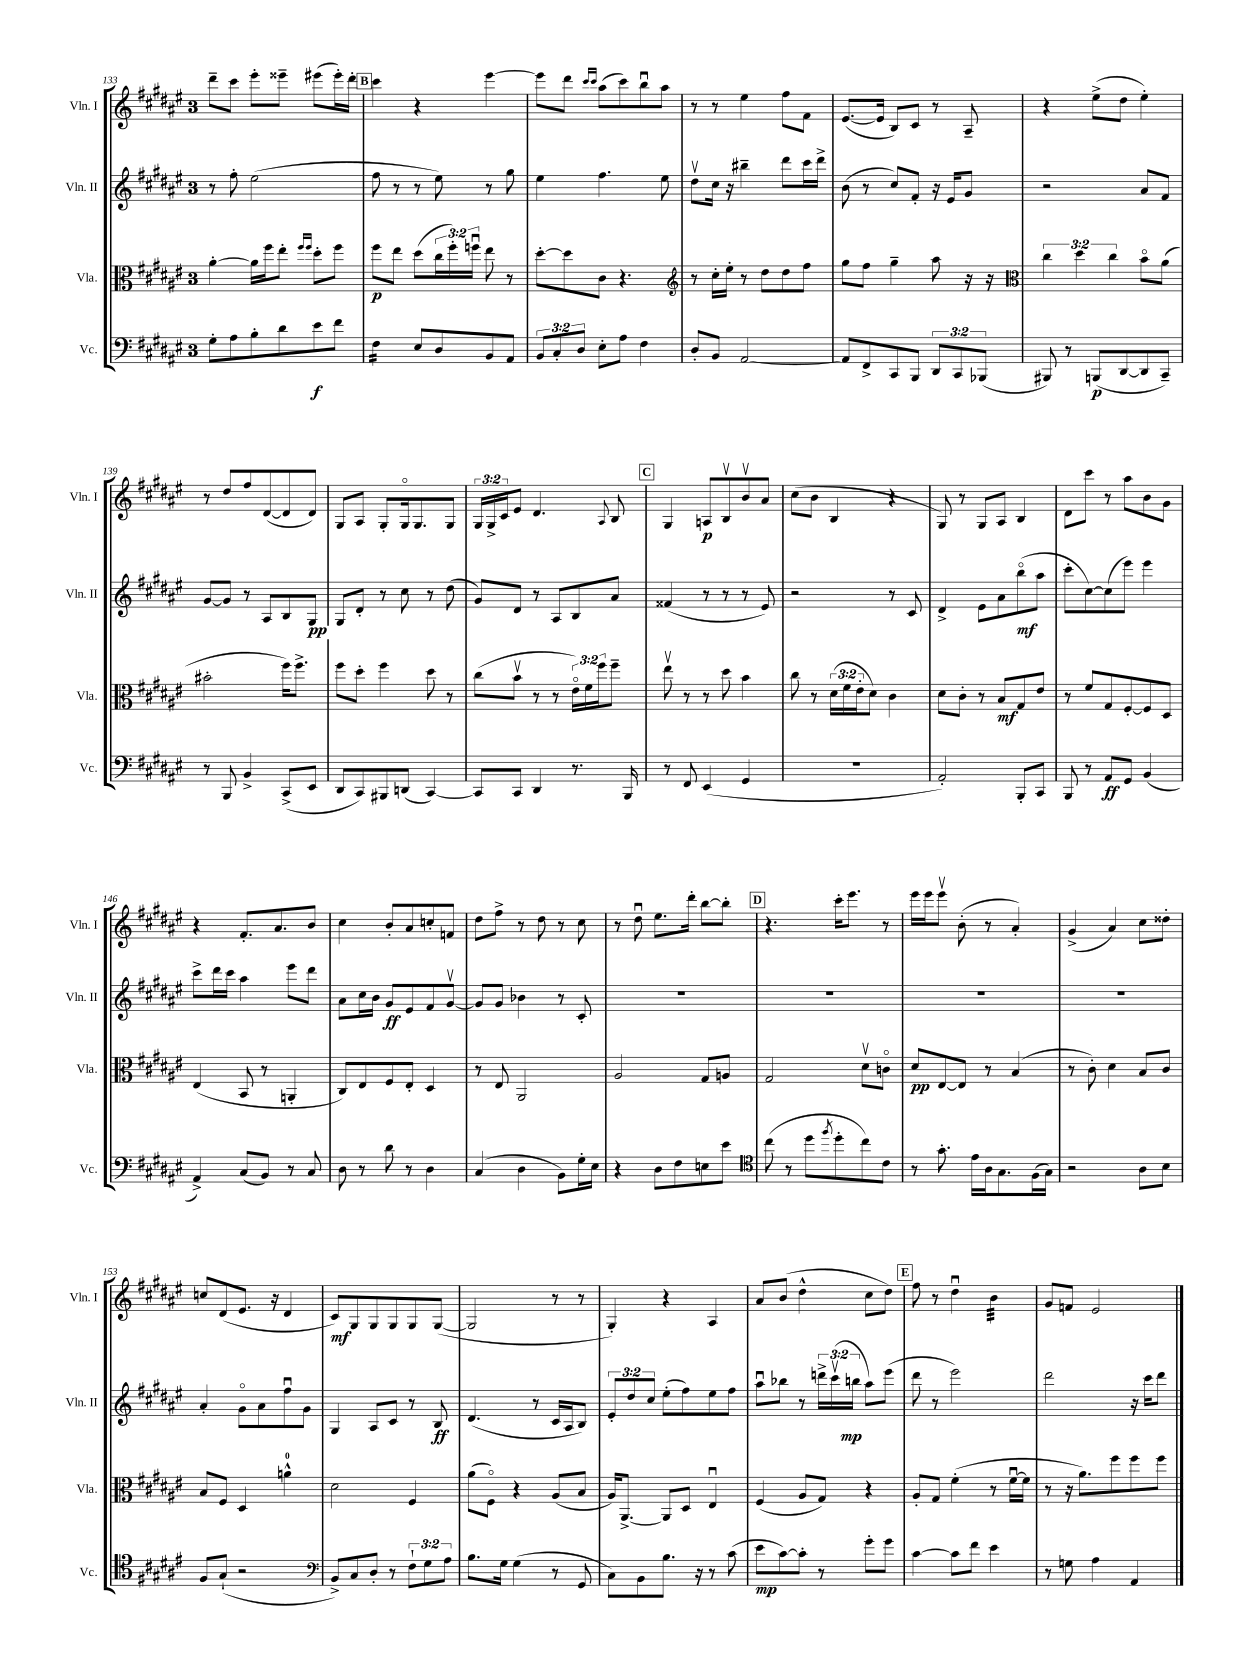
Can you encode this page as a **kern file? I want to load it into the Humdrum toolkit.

**kern	**kern	**kern	**kern
*staff4	*staff3	*staff2	*staff1
*clefF4	*clefC3	*clefG2	*clefG2
*k[f#c#g#d#a#e#]	*k[f#c#g#d#a#e#]	*k[f#c#g#d#a#e#]	*k[f#c#g#d#a#e#]
*M3/4	*M3/4	*M3/4	*M3/4
8G#'	[4a#'	8r	8ddd#~
8A#	.	8ff#'	8ccc#
8B'	16a#]	(2ee#	8eee#'
.	16ff#	.	.
8d#	8ee#'	.	8eee##~
.	16qqff#	.	.
.	16qqff#	.	.
8e#	8dd#'	.	(8eee#
8f#	8ff#	.	16eee#')
.	.	.	16ddd#'
=	=	=	=
4F#	8ff#	8ff#	4ccc#
.	8ee#	8r	.
8E#	(8dd#	8r	4r
8D#	24cc#	8ee#)	.
.	24ff#')	.	.
.	24ffu	.	.
8BB	8ee#	8r	[4eee#
8AA#	8r	8gg#	.
=	=	=	=
12BB	[8dd#'	4ee#	8eee#]
12C#'	.	.	.
.	8dd#]	.	8ddd#
12D#	.	.	.
.	.	.	16qqccc#
.	.	.	16qqccc#
8E#'	8c#	4.ff#	(8aa#
8A#	4.r	.	8ccc#)
4F#	.	.	8bbu
.	.	8ee#	8aa#
=	=	=	=
*	*clefG2	*	*
8D#'	8r	8dd#v	8r
8BB	16cc#'	16cc#	8r
.	16ee#'	16r	.
[2AA#	8r	4bb#~	4ee#
.	8dd#	.	.
.	8dd#	8ddd#	8ff#
.	8ff#	16ccc#	8f#
.	.	16ddd#^	.
=	=	=	=
8AA#]	8gg#	(8b	([8.e#
8FF#^	8ff#	8r	.
.	.	.	16e#]
8CC#	4gg#~	8cc#)	8B)
8BBB	.	8f#'	8c#
12DD#	8aa#	16r	8r
.	.	16e#	.
12CC#	.	.	.
.	16r	8g#	8A#~
(12BBB-	.	.	.
.	16r	.	.
=	=	=	=
*	*clefC3	*	*
8BBB#)	6cc#	2r	4r
8r	.	.	.
.	6dd#	.	.
(8BBB	.	.	(8ee#^
.	6cc#	.	.
[8DD#	.	.	8dd#
8DD#]	8bo	8a#	4ee#')
8CC#~)	(8a#	8f#	.
=	=	=	=
8r	2b#'	[8g#	8r
8BBB	.	8g#]	8dd#
4BB^	.	8r	8ff#
.	.	8A#	([8d#
(8CC#^	16ff#)	8B	8d#]
.	8.ff#^	.	.
8EE#	.	8G#	8d#)
=	=	=	=
8DD#	8ff#	8G#	8G#
8CC#)	8dd#'	8d#'	8A#
8BBB#	4ff#	8r	8G#'
(8DD	.	8cc#	16G#o
.	.	.	8.G#
[4CC#)	8dd#	8r	.
.	8r	(8dd#	8G#
=	=	=	=
8CC#]	(8cc#	8g#)	24G#
.	.	.	24G#^
.	.	.	24c#
8CC#	8bv	8d#	8e#
4DD#	8r	8r	4.d#
.	8r	8A#	.
8.r	24e#o)	8B	.
.	24f#	.	.
.	24ff#	.	.
.	.	.	8qqA#
.	8ff#~	8a#	8B
16BBB	.	.	.
=	=	=	=
8r	8ee#v	(4f##	4G#
8FF#	8r	.	.
(4EE#	8r	8r	8A
.	8dd#	8r	8Bv
4GG#	4b	8r	8bv
.	.	8e#)	8a#
=	=	=	=
2.r	8cc#	2r	(8cc#
.	8r	.	8b
.	(24d#	.	4B
.	24f#	.	.
.	24e#'	.	.
.	8d#)	.	.
.	4c#	8r	4r
.	.	8c#	.
=	=	=	=
2AA#')	8d#	4d#^	8G#)
.	8c#'	.	8r
.	8r	8e#	8G#
.	8B	8a#	8A#
8BBB'	8G#	(8bbo	4B
8CC#	8e#	8aa#	.
=	=	=	=
8BBB	8r	8ccc#'	8d#
8r	8f#	[8cc#)	8ccc#
8AA#	8G#	(8cc#]	8r
8GG#	[8F#'	8eee#)	8aa#
(4BB	8F#]	4eee#	8b
.	8D#	.	8g#
=	=	=	=
4AA#^)	(4E#	8ccc#^	4r
.	.	16ddd#	.
.	.	16ccc#	.
(8C#	8BB	4aa#	8.f#'
8BB)	8r	.	.
.	.	.	8.a#
8r	4AA'	8eee#	.
8C#	.	8ddd#	8b
=	=	=	=
8D#	8C#)	8a#	4cc#
8r	8E#	16cc#	.
.	.	16b	.
8d#	8F#	8g#	8b'
8r	8E#'	8e#	8a#
4D#	4D#	8f#	8cc'
.	.	[8g#v	8f
=	=	=	=
(4C#	8r	8g#]	8dd#
.	8E#	8g#	8ff#^
4D#	2AA#	4b-	8r
.	.	.	8dd#
8BB)	.	8r	8r
16G#'	.	8c#'	8cc#
16E#	.	.	.
=	=	=	=
4r	2A#	2.r	8r
.	.	.	8dd#u
8D#	.	.	8.ee#
8F#	.	.	.
.	.	.	16ddd#'
8E	8G#	.	[8bb
8e#	8A	.	8bb']
=	=	=	=
*clefC4	*	*	*
(8cc#	2G#	2.r	4.r
8r	.	.	.
8dd#	.	.	.
8qff#	.	.	.
8dd#'	.	.	16ccc#'
.	.	.	8.eee#
8cc#)	8d#v	.	.
8c#	8co	.	8r
=	=	=	=
8r	8d#	2.r	16eee#
.	.	.	16eee#
8.g#'	[8E#	.	8eee#v
.	8E#]	.	(8b'
16e#	.	.	.
16A#	8r	.	8r
8.G#	.	.	.
.	(4B	.	4a#')
(16F#	.	.	.
16G#)	.	.	.
=	=	=	=
2r	8r	2.r	(4g#^
.	8c#')	.	.
.	4d#	.	4a#)
8A#	8B	.	8cc#
8B	8c#	.	8dd##'
=	=	=	=
8F#	8B	4a#'	8cc
(8G#`	8F#	.	(8d#
2r	4D#	8g#o	8.e#
.	.	8a#	.
.	.	.	16r
.	4a^^	8ff#u	4d#
.	.	8g#	.
=	=	=	=
*clefF4	*	*	*
8BB^)	2d#	4G#	8c#)
8C#	.	.	8G#
8D#'	.	8A#	8G#
8r	.	8c#	8G#
12F#`	4F#	8r	8G#
12G#	.	.	.
.	.	8B	([8G#
12A#	.	.	.
=	=	=	=
8.B	(8a#	(4.d#	2G#]
.	8F#o)	.	.
16G#	.	.	.
(4G#	4r	.	.
.	.	8r	.
8r	(8A#	16c#	8r
.	.	16A#	.
8GG#	8B	8B)	8r
=	=	=	=
8C#)	16A#)	12e#'	4G#')
.	[8.AA#^	.	.
.	.	12dd#	.
8BB	.	.	.
.	.	12cc#	.
8.B	8AA#]	(8ee#'	4r
.	8D#	8ff#)	.
16r	.	.	.
8r	4E#u	8ee#	4A#
(8c#	.	8ff#	.
=	=	=	=
8e#	(4F#	8aa#u	8a#
[8c#)	.	8bb-	(8b
8c#']	8A#	8r	4dd#^^
8r	8G#)	24ddd^	.
.	.	(24ccc#v	.
.	.	24bb	.
8g#'	4r	8aa#)	8cc#
8g#	.	(8eee#	8dd#)
=	=	=	=
[4c#	8A#'	8ddd#	8ff#
.	8G#	8r	8r
8c#]	(4f#'	2eee#)	4dd#u
8f#	.	.	.
4e#	8r	.	4b
.	[16f#u	.	.
.	16f#]	.	.
=	=	=	=
8r	8r	2ddd#	8g#
8G	16r	.	8f
.	8.a#)	.	.
4A#	.	.	2e#
.	8ff#	.	.
4AA#	8ff#	16r	.
.	.	16ccc#	.
.	8ff#	8ddd#	.
==	==	==	==
*-	*-	*-	*-
